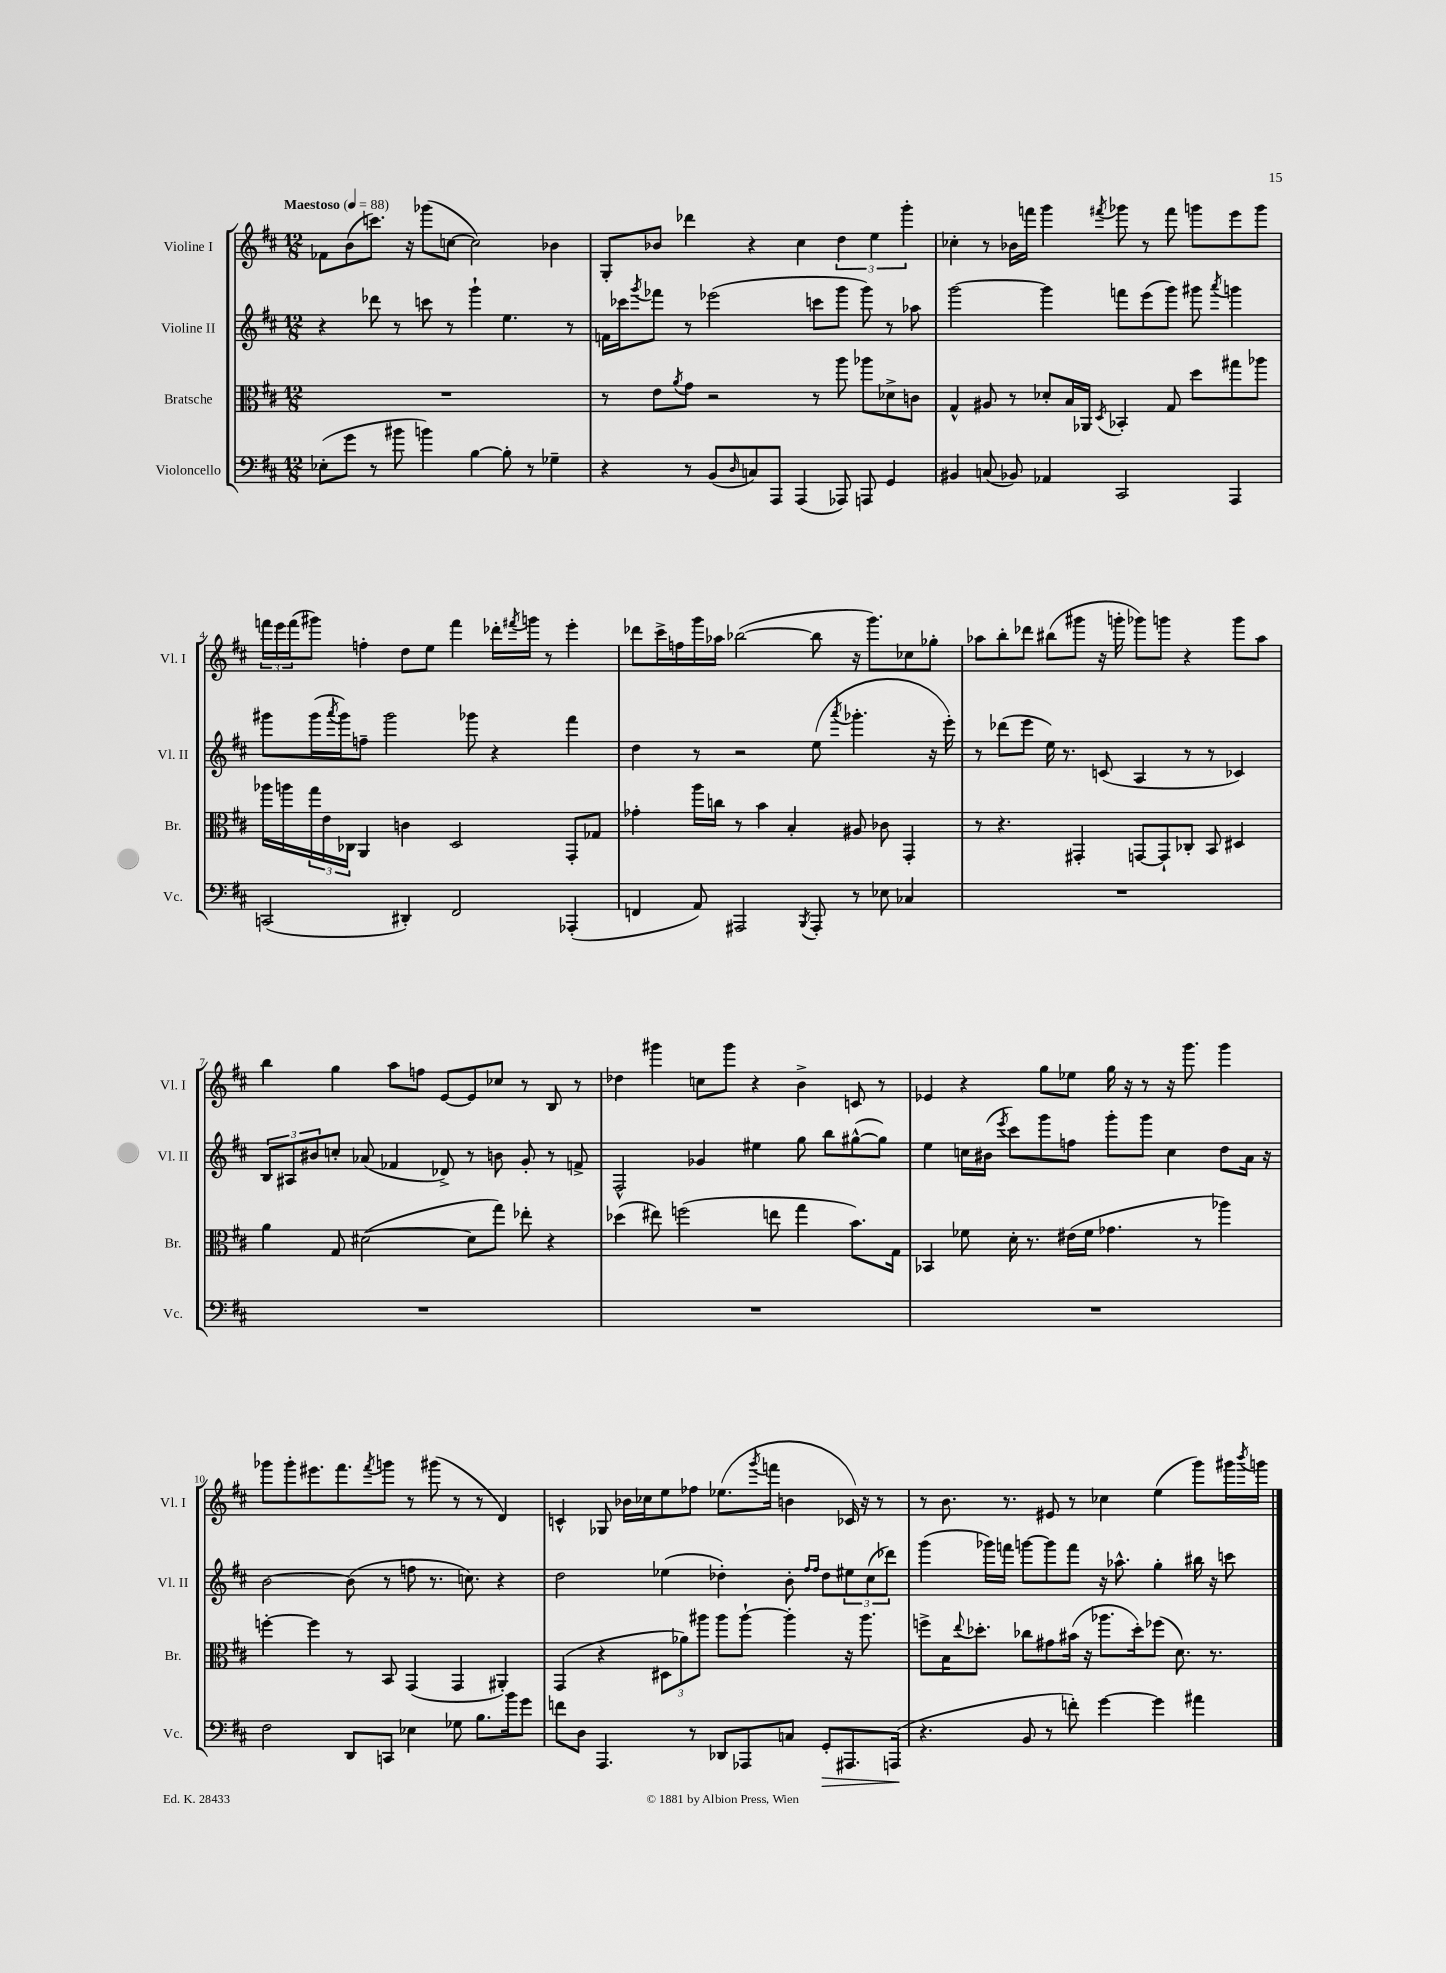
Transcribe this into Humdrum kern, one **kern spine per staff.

**kern	**kern	**kern	**kern
*staff4	*staff3	*staff2	*staff1
*clefF4	*clefC3	*clefG2	*clefG2
*k[f#c#]	*k[f#c#]	*k[f#c#]	*k[f#c#]
*M12/8	*M12/8	*M12/8	*M12/8
*MM88	*MM88	*MM88	*MM88
(8E-'	1.r	4r	8f-
8g	.	.	(8b
8r	.	8ddd-	8.ccc)
8b#	.	8r	.
.	.	.	16r
4b)	.	8ccc	(8ggg-
.	.	8r	[8cc
[4B	.	4ggg`	2cc])
8B']	.	4.ee	.
8r	.	.	.
4G-~	.	.	4b-
.	.	8r	.
=	=	=	=
4r	8r	16f	8G'
.	.	16ccc-	.
.	.	8qggg	.
.	8e	8fff-	8b-
.	8qa	.	.
8r	8g	8r	4ddd-
(8BB	2r	(2eee-	.
16qqD	.	.	.
8C)	.	.	4r
8AAA	.	.	.
(4AAA	.	.	4cc#
.	8r	8ccc	.
8AAA-)	8aa	8ggg	6dd
8AAA	8aa-	8ggg)	.
.	.	.	6ee
4GG	8d-^	8r	.
.	.	.	6ggg'
.	8c	8aa-	.
=	=	=	=
4BB#	4G^^	[2ggg	4cc-'
(8C	8A#	.	8r
8BB-)	8r	.	16b-
.	.	.	16fff
4AA-	8d-'	4ggg]	4ggg
.	16B	.	.
.	16AA-	.	.
.	8qD	.	8qfff#
2CC#	4BB-'	8fff	8ggg-
.	.	(8eee	8r
.	8G	8ggg)	8fff#
.	8dd	8ggg#	8ggg
.	.	8qaaa	.
4AAA	8gg#	4ggg	8eee
.	8aa-	.	8ggg
=	=	=	=
(2CC	16aa-	8ggg#	24fff
.	.	.	24eee
.	16aa	.	.
.	.	.	(24fff
.	24gg	(16ggg#	8ggg#)
.	24e	.	.
.	.	8qaaa	.
.	.	16ggg#)	.
.	24C-	.	.
.	4AA	8ff~	4ff'
.	.	2ggg#	.
4DD#')	4c	.	8dd
.	.	.	8ee
2FF#	2D	.	4fff
.	.	8ggg-	.
.	.	4r	16ddd-'
.	.	.	8qfff#
.	.	.	16ggg
.	.	.	8r
(4AAA-'	8GG'	4fff#	4eee'
.	8G-	.	.
=	=	=	=
4FF	4g-'	4dd	8ddd-
.	.	.	16ccc#^
.	.	.	16ff
8AA)	16aa	8r	16ggg
.	16cc	.	16aa-
2AAA#	8r	2r	([2bb-
.	4b	.	.
.	4B'	.	.
8qBBB	.	.	.
8AAA#'	.	(8ee	8bb-]
.	.	8qaaa	.
8r	8A#	4.ggg-'	16r
.	.	.	8.ggg)
8E-	8c-	.	.
4C-	4GG'	.	8cc-
.	.	16r	8gg-'
.	.	16eee')	.
=	=	=	=
1.r	8r	8r	8aa-
.	4.r	(8ddd-	8bb'
.	.	8eee	8ddd-
.	.	16ee)	(8bb#
.	.	8.r	.
.	4GG#'	.	8ggg#
.	.	(8c	16r
.	.	.	16ggg'
.	[8GG	4A	8ggg-)
.	8GG`]	.	8ggg
.	8C-'	8r	4r
.	8BB	8r	.
.	4D#	4c-)	8ggg
.	.	.	8aa-
=	=	=	=
1.r	4a	12B	4bb
.	.	12A#	.
.	.	12b#	.
.	8G	8cc'	4gg
.	([2d#	(8a-	.
.	.	4f-	8aa
.	.	.	8ff
.	.	8d-^)	[8e
.	8d#]	8r	8e]
.	8gg)	8b	8cc-
.	8ee-'	8g'	8r
.	4r	8r	8B
.	.	8f^	8r
=	=	=	=
1.r	(4dd-	2F#^^	4dd-
.	8ee#)	.	4ggg#
.	(2ff	.	.
.	.	4g-	8cc
.	.	.	8ggg#
.	.	4ee#	4r
.	8ee	.	.
.	4gg	8gg	4b^
.	.	8bb	.
.	8.b)	([8gg#^^	8c
.	.	8gg#])	8r
.	16G	.	.
=	=	=	=
1.r	4BB-	4ee	4e-
.	8f-	16cc	4r
.	.	(16b#	.
.	.	8qeee	.
.	16d'	8ccc#)	.
.	8.r	.	.
.	.	8ggg	8gg
.	(16e#	8ff	8ee-
.	16f-	.	.
.	4.g-	8ggg'	16gg
.	.	.	16r
.	.	8ggg	8r
.	.	4cc	16r
.	.	.	8.ggg
.	8r	.	.
.	4aa-)	8dd	4ggg
.	.	16a	.
.	.	16r	.
=	=	=	=
2F#	[4ff'	[2b	8ggg-
.	.	.	8ggg-'
.	4ff]	.	8.eee#
.	.	.	8.fff#
8DD	8r	(8b]	.
.	.	.	8qfff#
8CC	8BB	8r	8ggg
4E-	(4GG	8ff	8r
.	.	8.r	(8ggg#
8G-	4GG	.	8r
.	.	8.cc)	.
8.B	.	.	8r
.	4AA#')	4r	4d)
16b	.	.	.
8g	.	.	.
=	=	=	=
8f	(4GG	2dd	4c^^
8D	.	.	.
4.AAA	4r	.	8G-
.	.	.	16b-
.	.	.	16cc-
.	12D#	(4ee-	8ee
.	12a-)	.	.
8r	.	.	8ff-
.	12aa#	.	.
8DD-	8aa#	4dd-')	(8.ee-
8AAA-	[8aa#`	.	.
.	.	.	8qggg
.	.	.	16fff
8C	4aa#']	8b'	4b
.	.	16qqff#	.
.	.	16qqff#	.
8GG'	.	8dd-	.
8.AAA#	16r	12ee#	16c-)
.	8.aa#	.	16r
.	.	(12cc#	.
.	.	.	8r
.	.	12ddd-)	.
(16AAA	.	.	.
=	=	=	=
4.r	8ff^	(4ggg	8r
.	16B	.	8.b
.	8qqee	.	.
.	8.dd-'	.	.
.	.	16ggg-)	.
.	.	16fff	8.r
8BB	8cc-	[8ggg	.
8r	8g#	8ggg]	8e#
8f')	(16b#	8fff	8r
.	16r	.	.
[4g	8.aa-	16r	4cc-
.	.	8.aa-^^	.
.	16dd-')	.	.
4g]	(8ff-	4gg'	(4ee
.	8.d)	.	.
4a#	.	16bb#	8ggg)
.	8.r	16r	.
.	.	8ccc	16ggg#
.	.	.	8qbbb
.	.	.	16ggg
==	==	==	==
*-	*-	*-	*-
